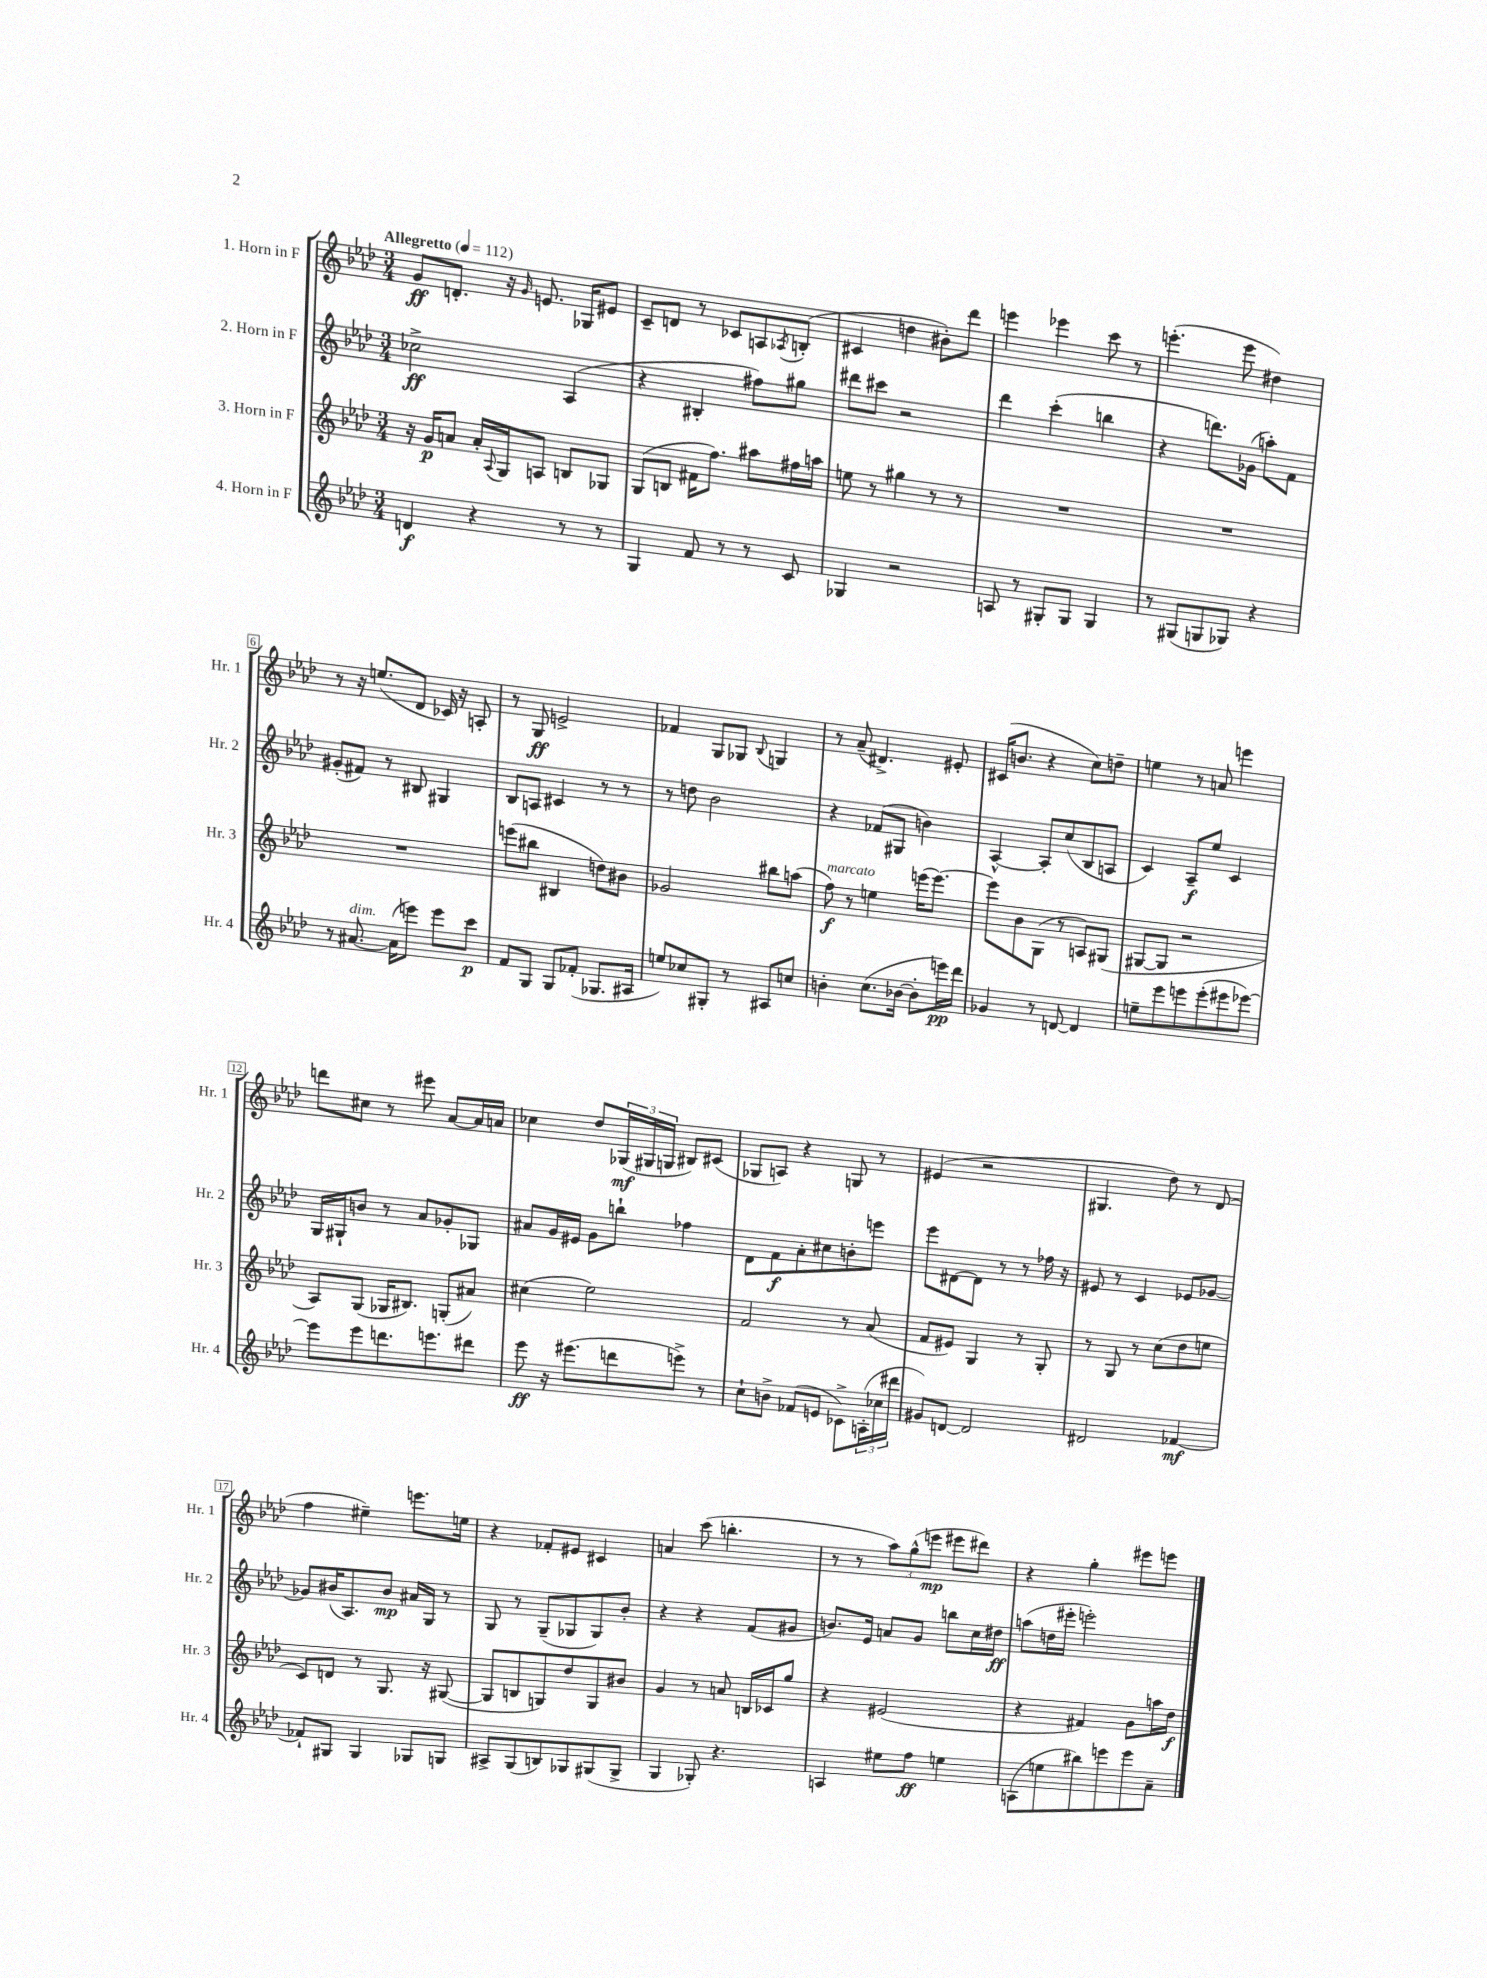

**kern	**dynam	**kern	**dynam	**kern	**dynam	**kern	**dynam
*part4	*part4	*part3	*part3	*part2	*part2	*part1	*part1
*staff4	*staff4	*staff3	*staff3	*staff2	*staff2	*staff1	*staff1
*I"4. Horn in F	*	*I"3. Horn in F	*	*I"2. Horn in F	*	*I"1. Horn in F	*
*I'Hr. 4	*	*I'Hr. 3	*	*I'Hr. 2	*	*I'Hr. 1	*
*clefG2	*	*clefG2	*	*clefG2	*	*clefG2	*
*k[b-e-a-d-]	*	*k[b-e-a-d-]	*	*k[b-e-a-d-]	*	*k[b-e-a-d-]	*
*M3/4	*	*M3/4	*	*M3/4	*	*M3/4	*
*MM112	*	*MM112	*	*MM112	*	*MM112	*
=1	=1	=1	=1	=1	=1	=1	=1
!	!	!	!	!	!	!LO:TX:a:B:t=Allegretto	!
4dn/	f	16r	.	2cc-X^\	ff	8g/L	ff
.	.	16g/KL	p	.	.	.	.
.	.	8an/J	.	.	.	8.dn'/J	.
4r	.	16a'/LL	.	.	.	.	.
.	.	8qqA-/	.	.	.	.	.
.	.	16G/J	.	.	.	16r	.
.	.	.	.	.	.	16qqg/	.
.	.	8An/J	.	.	.	8.en/	.
8r	.	8Bn/L	.	(4A-/	.	.	.
.	.	.	.	.	.	16G-X/KL	.
8r	.	8G-X/J	.	.	.	8e#X/J	.
=2	=2	=2	=2	=2	=2	=2	=2
4G/	.	(8G/L	.	4r	.	8c~/L	.
.	.	8Bn/J	.	.	.	8dn/J	.
8f/	.	16f#X\KL	.	4B#X'/	.	8r	.
.	.	8.ff\J)	.	.	.	.	.
8r	.	.	.	.	.	8c-X/L	.
8r	.	8aa#X\L	.	8ff#X\L)	.	8An/	.
.	.	.	.	.	.	8qA-X/	.
8c/	.	16ff#X\L	.	8gg#X\J	.	(8Bn'/J	.
.	.	16aan\JJ	.	.	.	.	.
=3	=3	=3	=3	=3	=3	=3	=3
4G-X/	.	8een\	.	8ddd#X\L	.	4c#X/	.
.	.	8r	.	8ccc#X\J	.	.	.
2r	.	4gg#X\	.	2r	.	4ddn\	.
.	.	8r	.	.	.	8b#X'\L)	.
.	.	8r	.	.	.	8ddd-\J	.
=4	=4	=4	=4	=4	=4	=4	=4
8An/	.	2.r	.	4ddd-\	.	4eeen\	.
8r	.	.	.	.	.	.	.
8G#X'/L	.	.	.	(4ccc'\	.	4eee-X\	.
8G#/J	.	.	.	.	.	.	.
4G#/	.	.	.	4bbn\	.	8ccc\	.
.	.	.	.	.	.	8r	.
=5	=5	=5	=5	=5	=5	=5	=5
8r	.	2.r	.	4r	.	(4.eeen'\	.
(8G#X/L	.	.	.	.	.	.	.
8Gn/	.	.	.	8.dddn\L)	.	.	.
8G-X/J)	.	.	.	.	.	8eee\	.
.	.	.	.	(16g-X\Jk	.	.	.
4r	.	.	.	8aan'\L)	.	4dd#X\)	.
.	.	.	.	8f\J	.	.	.
!!LO:LB:g=z
=6	=6	=6	=6	=6	=6	=6	=6
8r	.	2.r	.	(8g#X'/L	.	8r	.
!LO:TX:a:i:t=dim.	!	!	!	!	!	!	!
[8.a#X/	.	.	.	8f#X/J)	.	16r	.
.	.	.	.	.	.	(8.een/L	.
.	.	.	.	8r	.	.	.
(16a#\KL]	.	.	.	.	.	.	.
8eeen\J)	.	.	.	8B#X/	.	8d-/J	.
8eee\L	.	.	.	4G#X/	.	16c-X/)	.
.	.	.	.	.	.	16r	.
8ccc\J	p	.	.	.	.	8An'/	.
=7	=7	=7	=7	=7	=7	=7	=7
8f/L	.	(8eeen\L	.	8B-/L	.	8r	.
8G/J	.	8bb#X\J	.	8An/J	.	8G/	ff
8G/L	.	4B#X/	.	4c#X/	.	2en^/	.
(8f-X'/J	.	.	.	.	.	.	.
8.G-X/L	.	8ddn\L)	.	8r	.	.	.
.	.	8b#X\J	.	8r	.	.	.
16A#X/Jk	.	.	.	.	.	.	.
=8	=8	=8	=8	=8	=8	=8	=8
8een/L)	.	2g-X/	.	8r	.	4f-X/	.
8cc-X/	.	.	.	8ddn\	.	.	.
8G#X'/J	.	.	.	2b-\	.	8G/L	.
8r	.	.	.	.	.	8G-X/J	.
.	.	.	.	.	.	8qqB-/	.
8A#X/L	.	8bb#X\L	.	.	.	4Gn/	.
8ccn/J	.	(8aan\J	.	.	.	.	.
=9	=9	=9	=9	=9	=9	=9	=9
!	!	!LO:TX:a:i:t=marcato	!	!	!	!	!
4bn'\	.	8ff\)	f	4r	.	8r	.
.	.	8r	.	.	.	(8a-~/	.
(8.cc\L	.	4een\	.	(8f-X/L	.	4.d#X^/)	.
.	.	.	.	8G#X/J	.	.	.
[16b-X\Jk	.	.	.	.	.	.	.
8b-'\L]	.	(16eeen\KL	.	4bn\)	.	.	.
.	.	[8.eee\J)	.	.	.	.	.
16eeen\L)	pp	.	.	.	.	8e#X'/	.
16ddd-\JJ	.	.	.	.	.	.	.
=10	=10	=10	=10	=10	=10	=10	=10
4g-X/	.	8eee\L]	.	[4A-^^/	.	(16c#X/KL	.
.	.	.	.	.	.	8.bn/J	.
.	.	8b-\	.	.	.	.	.
8r	.	(8G\J	.	8A-'/L]	.	4r	.
[8dn/	.	8r	.	(8cc/	.	.	.
4d/]	.	8An/L)	.	8B-/	.	8cc\L)	.
.	.	(8G#X/J	.	8An/J	.	8ddn~\J	.
=11	=11	=11	=11	=11	=11	=11	=11
8een~\L	.	[8G#X/L	.	4c/)	.	4een\	.
8eee-\	.	8G#/J]	.	.	.	.	.
8eeen\	.	2r	.	8A-~/L	f	8r	.
(8eee'\	.	.	.	8ee-/J	.	8an/	.
8eee#X\	.	.	.	4c/	.	4eeen\	.
[8eee-X\J)	.	.	.	.	.	.	.
!!LO:LB:g=z
=12	=12	=12	=12	=12	=12	=12	=12
8eee-\L]	.	8A-/L)	.	16G/LL	.	8dddn\L	.
.	.	.	.	16G#X`/J	.	.	.
8eee-\	.	(8G/J	.	8bn/J	.	8cc#X\J	.
8.dddn\	.	16G-X/KL	.	8r	.	8r	.
.	.	8.B#X/J)	.	.	.	.	.
.	.	.	.	8a-/L	.	8eee#X\	.
8.eeen\	.	.	.	.	.	.	.
.	.	(8Gn'/L	.	8g-X'/	.	[8a-/L	.
8ddd#X\J	.	8a#X/J)	.	8G-X/J	.	16a-/L]	.
.	.	.	.	.	.	16an/JJ	.
=13	=13	=13	=13	=13	=13	=13	=13
8eee-\	ff	(4cc#X\	.	8a#X/L	.	4cc-X\	.
16r	.	.	.	16g/L	.	.	.
(8.eee#X\L	.	.	.	16e#X/JJ	.	.	.
.	.	2ee-\)	.	8g\L	.	8dd-/L	.
8dddn\	.	.	.	8bbn`\J	.	(24G-X/L	mf
.	.	.	.	.	.	24G#X/	.
.	.	.	.	.	.	24Gn/JJ	.
8eeen^\J)	.	.	.	4ff-X\	.	8B#X/L)	.
8r	.	.	.	.	.	(8c#X/J	.
=14	=14	=14	=14	=14	=14	=14	=14
8cc`\L	.	2f/	.	8d-\L	.	8G-X/L	.
8bn^\J	.	.	.	8f\	f	8An/J)	.
(8f-X/L	.	.	.	8a-'\	.	4r	.
8en/J	.	.	.	8cc#X\	.	.	.
8c-X^\L)	.	8r	.	8bn'\	.	8Gn/	.
(24An'\L	.	(8a-/	.	8eeen\J	.	8r	.
24cc-X\	.	.	.	.	.	.	.
24ddd#X\JJ	.	.	.	.	.	.	.
=15	=15	=15	=15	=15	=15	=15	=15
8g#X/L)	.	8f/L	.	8eee-\L	.	(4e#X/	.
[8dn/J	.	8e#X/J)	.	[8d#X\	.	.	.
2d/]	.	4G/	.	8d#\J]	.	2r	.
.	.	.	.	8r	.	.	.
.	.	8r	.	8r	.	.	.
.	.	8G'/	.	16ff-X\	.	.	.
.	.	.	.	16r	.	.	.
=16	=16	=16	=16	=16	=16	=16	=16
2d#X/	.	8r	.	8e#X/	.	4.G#X/	.
.	.	8G/	.	8r	.	.	.
.	.	8r	.	4c/	.	.	.
.	.	(8cc\L	.	.	.	8dd-\)	.
[4f-X/	mf	8dd-\	.	8e-X/L	.	8r	.
.	.	8een\J	.	[8g-X/J	.	(8d-/	.
!!LO:LB:g=z
=17	=17	=17	=17	=17	=17	=17	=17
8f-X`/L]	.	8c/L)	.	8g-X/L]	.	4ff\	.
8G#X/J	.	8dn/J	.	(16b#X/K	.	.	.
.	.	.	.	8.A-/)	.	.	.
4G#/	.	8r	.	.	.	4ee#X~\)	.
.	.	8.G/	.	8b#/J	mp	.	.
8G-X/L	.	.	.	16a#X/LL	.	8.eeen\L	.
.	.	16r	.	16G/JJ	.	.	.
8Gn/J	.	([8G#X/	.	8r	.	.	.
.	.	.	.	.	.	16een\Jk	.
=18	=18	=18	=18	=18	=18	=18	=18
8A#X^/L	.	8G#/L]	.	8G/	.	4r	.
(8G/	.	8Bn/	.	8r	.	.	.
8Bn/)	.	8Gn/)	.	(8G~/L	.	8f-X'/L	.
8G-X/	.	8dd-/	.	8G-X/	.	8e#X/J	.
(8G#X/	.	8G/	.	8G-/)	.	4c#X/	.
8G#^/J	.	8b#X/J	.	8b-'/J	.	.	.
=19	=19	=19	=19	=19	=19	=19	=19
4G/	.	4g/	.	4r	.	4an/	.
8G-X'/)	.	8r	.	4r	.	(8ccc\	.
4.r	.	8an/	.	.	.	4.bbn'\	.
.	.	16Bn/LL	.	(8f/L	.	.	.
.	.	16c-X/J	.	.	.	.	.
.	.	8gg/J	.	8g#X/J	.	.	.
=20	=20	=20	=20	=20	=20	=20	=20
4An/	.	4r	.	8.bn/L)	.	8r	.
.	.	.	.	.	.	8r	.
.	.	.	.	16e-/Jk	.	.	.
8ee#X\L	.	(2e#X/	.	8an/L	.	12aa-\L)	.
.	.	.	.	.	.	(12gg^^\	.
8ff\J	ff	.	.	8g/J	.	.	.
.	.	.	.	.	.	12eeen\J	mp
4een\	.	.	.	8bbn\L	.	8eee#X\L	.
.	.	.	.	16cc\L	.	8ddd#X\J)	.
.	.	.	.	16dd#X\JJ	ff	.	.
=21	=21	=21	=21	=21	=21	=21	=21
(8An\L	.	4r	.	(8aan\L	.	4r	.
8een\	.	.	.	16ddn\L	.	.	.
.	.	.	.	16eee#X'\JJ	.	.	.
8bb#X\)	.	4f#X/)	.	2eeen'\)	.	4gg'\	.
8eeen\	.	.	.	.	.	.	.
8eee\	.	8g\L	.	.	.	8eee#X\L	.
8a-~\J	.	16aan\L	.	.	.	8eeen\J	.
.	.	16dd-\JJ	f	.	.	.	.
==	==	==	==	==	==	==	==
*-	*-	*-	*-	*-	*-	*-	*-
